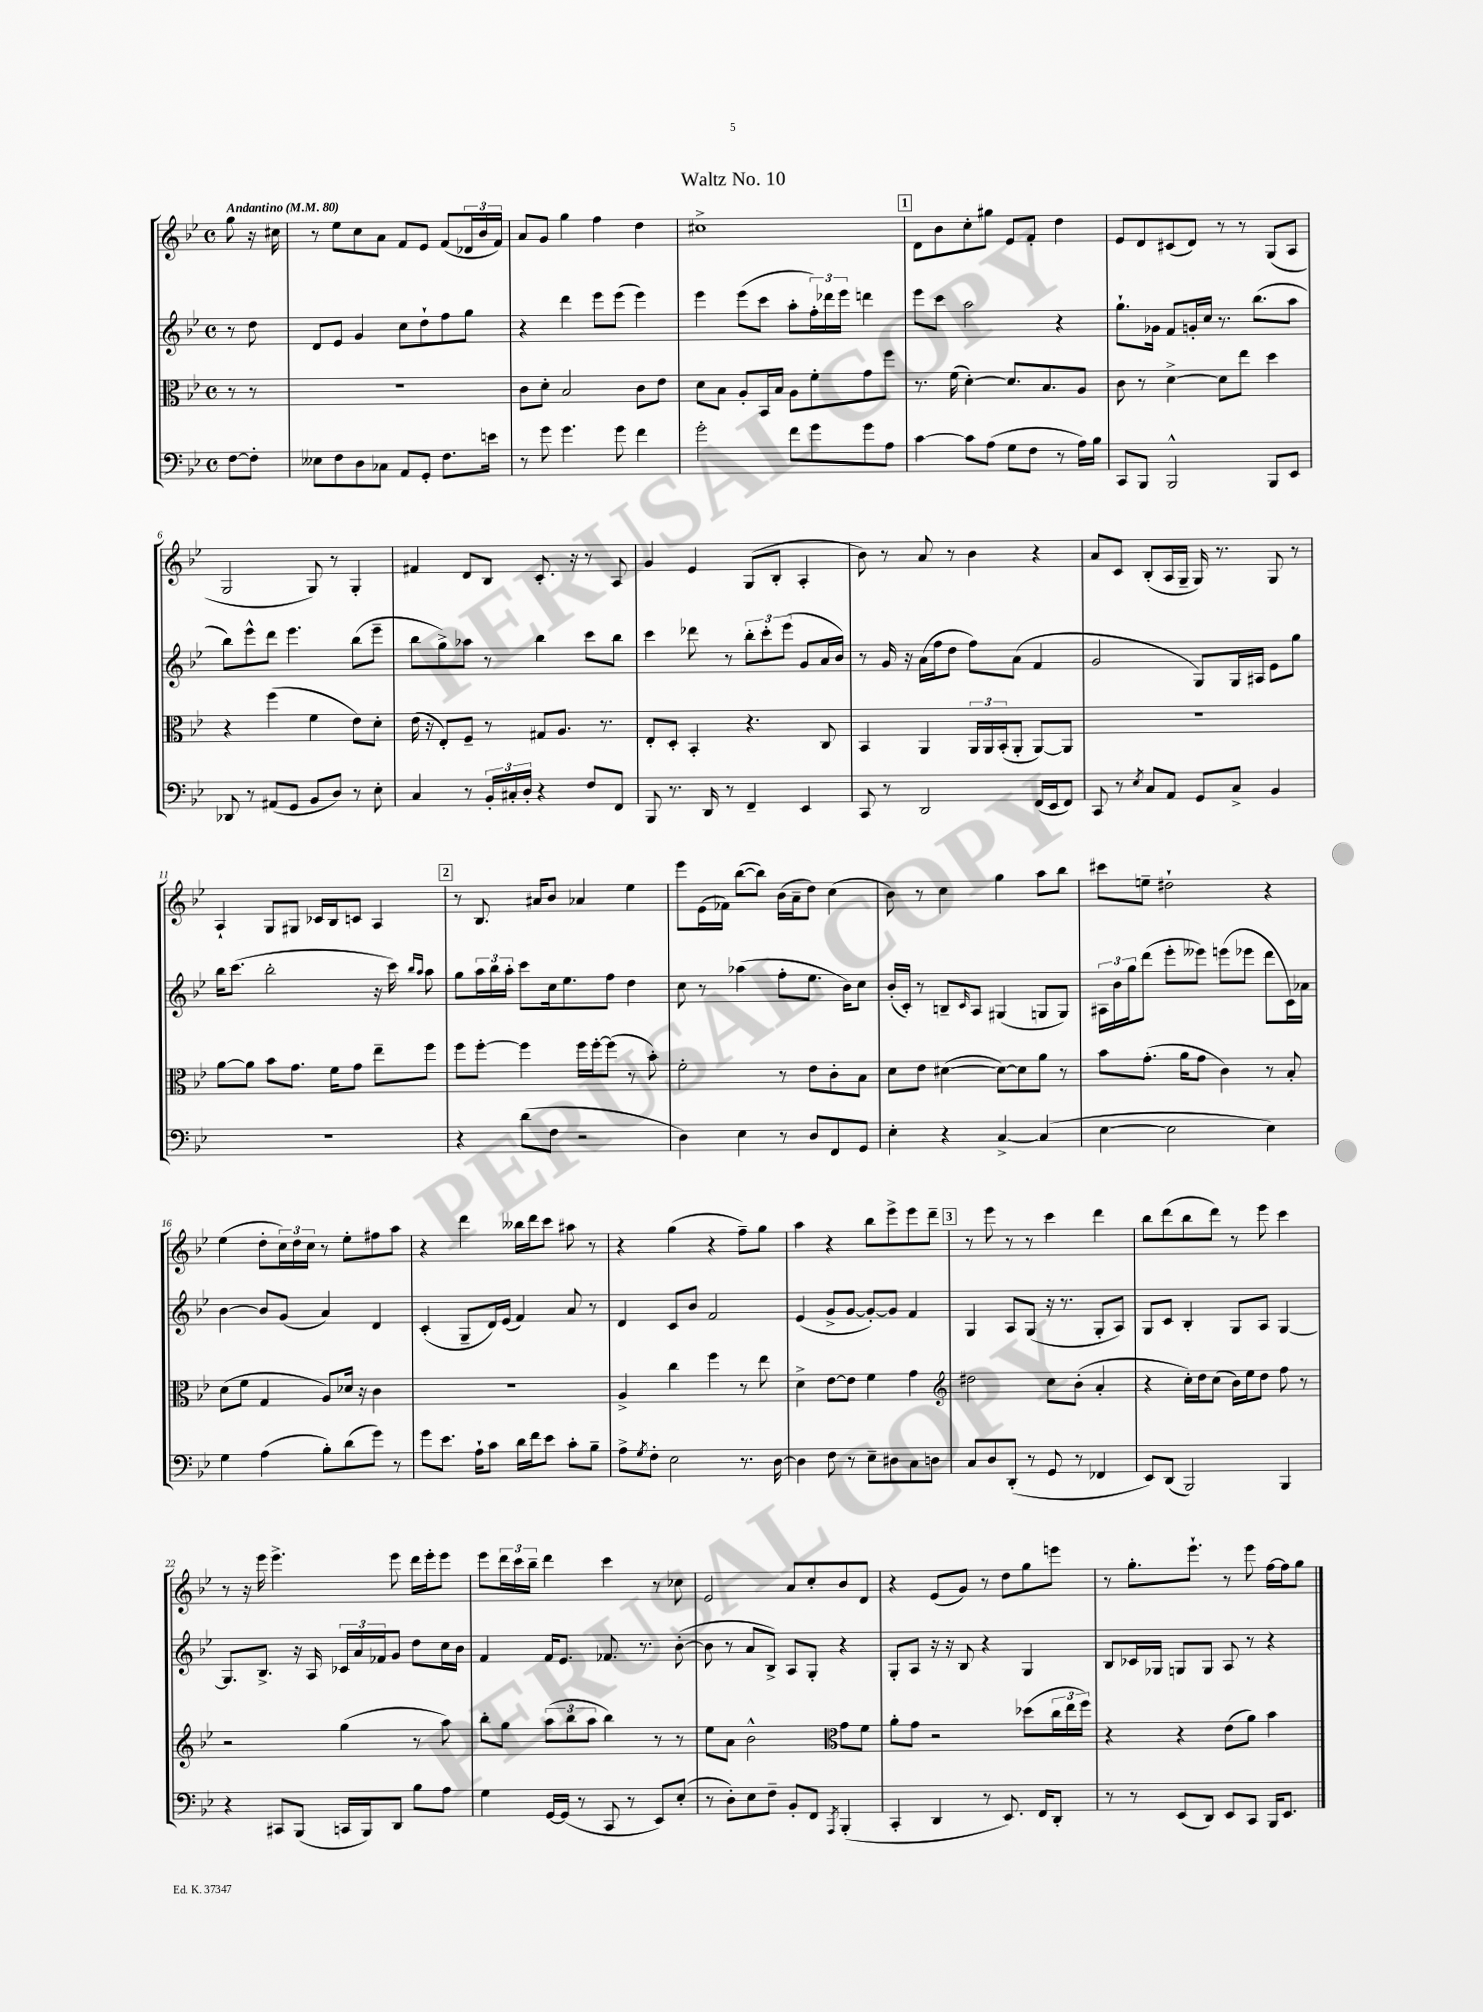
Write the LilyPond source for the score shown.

\header { title = "Waltz No. 10" }
<<
\new StaffGroup <<
\new Staff = "s0" {
    \clef treble \key bes \major \defaultTimeSignature \time 4/4 \partial 4 \tempo "Andantino" 4 = 80
    g''8 r16 cis''16 |
    r8 ees''8 c''8 a'8 f'8 ees'8 f'8( \tuplet 3/2 { des'16 bes'16 f'16) } |
    a'8 g'8 g''4 f''4 d''4 |
    cis''1-> |
    \mark \markup { \box "1" } d'8 bes'8 c''8-. gis''8 ees'8 f'8-. d''4 |
    ees'8 d'8 cis'8( d'8) r8 r8 g8( a8 |
    g2 g8) r8 g4-. |
    fis'4 d'8 bes8 c'8.-. r16 r8 a8 |
    g'4 ees'4 g8( bes8-. a4-. |
    bes'8) r8 a'8 r8 bes'4 r4 |
    a'8 c'8 bes8-.( a16 g16-- g16) r8. g8 r8 |
    a4-! g8 gis8 ces'16 bes16 c'8 a4 |
    \mark \markup { \box "2" } r8 bes8. ais'16 bes'8 aes'4 ees''4 |
    ees'''8 ees'16( fes'16) bes''8~( bes''8) bes'16( a'16-- d''8) c''4( |
    bes'8) r8 c''4 g''4 a''8 bes''8 |
    cis'''8 e''8-- dis''2-! r4 |
    ees''4( d''8-. \tuplet 3/2 { c''16) d''16 c''16 } r8 ees''8-. fis''8 a''8 |
    r4 d'''4 beses''16 d'''16 c'''8 ais''8 r8 |
    r4 g''4( r4 f''8--) g''8 |
    a''4 r4 bes''8 ees'''8-> ees'''8 d'''8-- |
    \mark \markup { \box "3" } r8 ees'''8 r8 r8 c'''4 d'''4 |
    bes''8 d'''8( bes''8 d'''8) r8 ees'''8 c'''4 |
    r8 r16 ees'''16 ees'''4.-> ees'''8 d'''16 ees'''16-. ees'''8 |
    ees'''8 \tuplet 3/2 { d'''16 c'''16 bes''16-- } d'''4 c'''4 r8 ces''8 |
    ees'2 a'8 c''8-. bes'8 d'8 |
    r4 ees'8( g'8) r8 d''8 g''8 e'''8 |
    r8 g''8.-. ees'''8.-! r8 ees'''8 f''16~ f''16 g''8 \bar "|." |
}
\new Staff = "s1" {
    \clef treble \key bes \major \defaultTimeSignature \time 4/4 \partial 4
    r8 d''8 |
    d'8 ees'8 g'4 c''8 d''8-! f''8 g''8 |
    r4 d'''4 ees'''8 ees'''8( ees'''4) |
    ees'''4 ees'''8( c'''8 a''8-. \tuplet 3/2 { f''16-.) des'''16 ees'''16 } d'''4 |
    \mark \markup { \box "1" } ees'''8 c'''8 a''2 r4 |
    g''8.-! ges'16 f'8 g'16-. c''16 r8. bes''8.( a''8 |
    bes''8) ees'''8-^ d'''8 ees'''4. bes''8( ees'''8-- |
    bes''8 g''8->) aes''8 r8 bes''4 c'''8 bes''8 |
    c'''4 des'''8 r8 \tuplet 3/2 { bes''8-. c'''8-. ees'''8( } g'8 a'16 bes'16) |
    r8 g'16 r16 a'16( f''16 d''8 f''8) a'8( f'4 |
    g'2 g8) g16 ais16 ees'8 g''8 |
    bes''16 c'''8.( bes''2-. r16 c'''16) \grace { bes''16 a''16 } a''8 |
    \mark \markup { \box "2" } g''8 \tuplet 3/2 { a''16 bes''16 a''16-. } c'''8 c''16 ees''8. f''8 d''4 |
    c''8 r8 aes''4( f''8-. ees''8. bes'16) c''8 |
    bes'16-.( c'16-.) r8 b8-- \grace { c'16 } a8 gis4( g8 g8) |
    \tuplet 3/2 { ais16 bes'16 g''16 } d'''8( ees'''8-. eeses'''8) e'''8( ees'''8 d'''8 c'16) aes'16 |
    bes'4~ bes'8 g'8( a'4) d'4 |
    c'4-.( g8-- d'16) ees'16( f'4) a'8 r8 |
    d'4 c'8 bes'8 f'2 |
    ees'4( g'8-> g'8~ g'8~-.) g'8 f'4 |
    \mark \markup { \box "3" } g4 a8 g8( r16 r8. g8-. a8) |
    g8 c'8 bes4-. g8 a8 g4~ |
    g8. bes8.-> r16 a16 \tuplet 3/2 { ces'16 a'16 fes'16 } g'8 d''8 c''16 bes'16 |
    f'4 f'16 ees'8. fes'8. r8. bes'8~-.( |
    bes'8 r8 a'8 bes8->) a8 g8-. r4 |
    g8-. a8 r16 r16 bes8 r4 g4 |
    bes8 ces'16 ges16 g8 g8 a8 r8 r4 \bar "|." |
}
\new Staff = "s2" {
    \clef alto \key bes \major \defaultTimeSignature \time 4/4 \partial 4
    r8 r8 |
    r1 |
    c'8 d'8-. bes2 c'8 ees'8 |
    d'8 bes8 a8-. bes,16 bes16 a8 f'8-. g'8 f''8 |
    \mark \markup { \box "1" } r8. f'16( d'4~-.) d'8. bes8. a8 |
    c'8 r8 d'4~-> d'8 ees''8 d''4 |
    r4 f''4( f'4 ees'8) d'8-. |
    ees'16( r16 ees8-.) f8-- r8 gis8 a8. r8. |
    ees8-. d8-. bes,4-. r4. c8 |
    bes,4 a,4 \tuplet 3/2 { a,16 a,16 bes,16-.( } a,8-. a,8~) a,8 |
    R1 |
    a'8~ a'8 bes'8 g'8. f'16 g'8 ees''8-- f''8 |
    \mark \markup { \box "2" } f''8 f''8~-. f''4 f''16 f''16~-. f''8( r8 bes'8-.) |
    f'2-. r8 ees'8 c'8-. bes8 |
    d'8 ees'8 dis'4~( dis'8~) dis'8 a'8 r8 |
    bes'8 g'8.-.( a'16 g'8 c'4) r8 bes8-. |
    d'8( f'8 g4 a8) des'16 r16 c'4 |
    r1 |
    a4-> c''4 f''4 r8 ees''8 |
    d'4-> ees'8~ ees'8 f'4 g'4 |
    \mark \markup { \box "3" } \clef treble dis''2 c''8 bes'8-.( a'4-. |
    r4 c''16-.) d''16 c''8( bes'16) ees''16 d''8 f''8 r8 |
    r2 g''4( r8 a''8) |
    bes''8-. g''8 \tuplet 3/2 { a''8( bes''8 a''8 } bes''4) r8 r8 |
    ees''8 a'8 bes'2-^ \clef alto g'8 f'8 |
    a'8-. g'8 r2 des''8( \tuplet 3/2 { c''16 ees''16 f''16) } |
    r4 r4 ees'8( a'8) bes'4 \bar "|." |
}
\new Staff = "s3" {
    \clef bass \key bes \major \defaultTimeSignature \time 4/4 \partial 4
    f8~ f8-. |
    eeses8 f8 d8 ces8 a,8 g,8-. f8. e'16 |
    r8 g'8 g'4. g'8 f'4 |
    g'2-. f'8 g'8 g'8 a8 |
    \mark \markup { \box "1" } c'4~ c'8 a8( g8 f8 r8 a16) bes16 |
    c,8 bes,,8 bes,,2-^ bes,,8 ees,8 |
    des,8 r8 ais,8( g,8 bes,8 d8) r8 ees8-. |
    c4 r8 \tuplet 3/2 { bes,16-. cis16-. d16-. } r4 f8 f,8 |
    bes,,8 r8. d,16 r8 f,4-- ees,4 |
    c,8 r8 d,2 f,16( ees,16 f,8) |
    c,8 r8 \acciaccatura { ees8 } c8 a,8 g,8 c8-> bes,4 |
    R1 |
    \mark \markup { \box "2" } r4 d'8( f8 r2 |
    d4) ees4 r8 d8 f,8 g,8 |
    ees4-. r4 c4~-> c4( |
    ees4~ ees2 ees4) |
    g4 a4( bes8-.) d'8( g'8) r8 |
    g'8 ees'8. a16-! c'8 d'16 f'16 ees'8 c'8-. bes8-- |
    a8-> \acciaccatura { g8 } f8-. ees2 r8. d16~ |
    d4 f8 r8 ees8-- dis8 c8 d8 |
    \mark \markup { \box "3" } c8 d8 d,8-.( r8 g,8 r8 fes,4 |
    ees,8) d,8( bes,,2) bes,,4 |
    r4 cis,8 bes,,8( c,16 bes,,16) d,8 bes8 a8 |
    g4 g,16~ g,16( r8 c,8 r8 ees,8) ees8-.( |
    r8 d8-.) ees8 f8-- bes,8-. f,8 \acciaccatura { a,,8 } bes,,4-.( |
    c,4-. d,4 r8 ees,8.) f,16 d,8-. |
    r8 r8 ees,8( d,8) ees,8 c,8 bes,,16 ees,8. \bar "|." |
}
>>
>>
